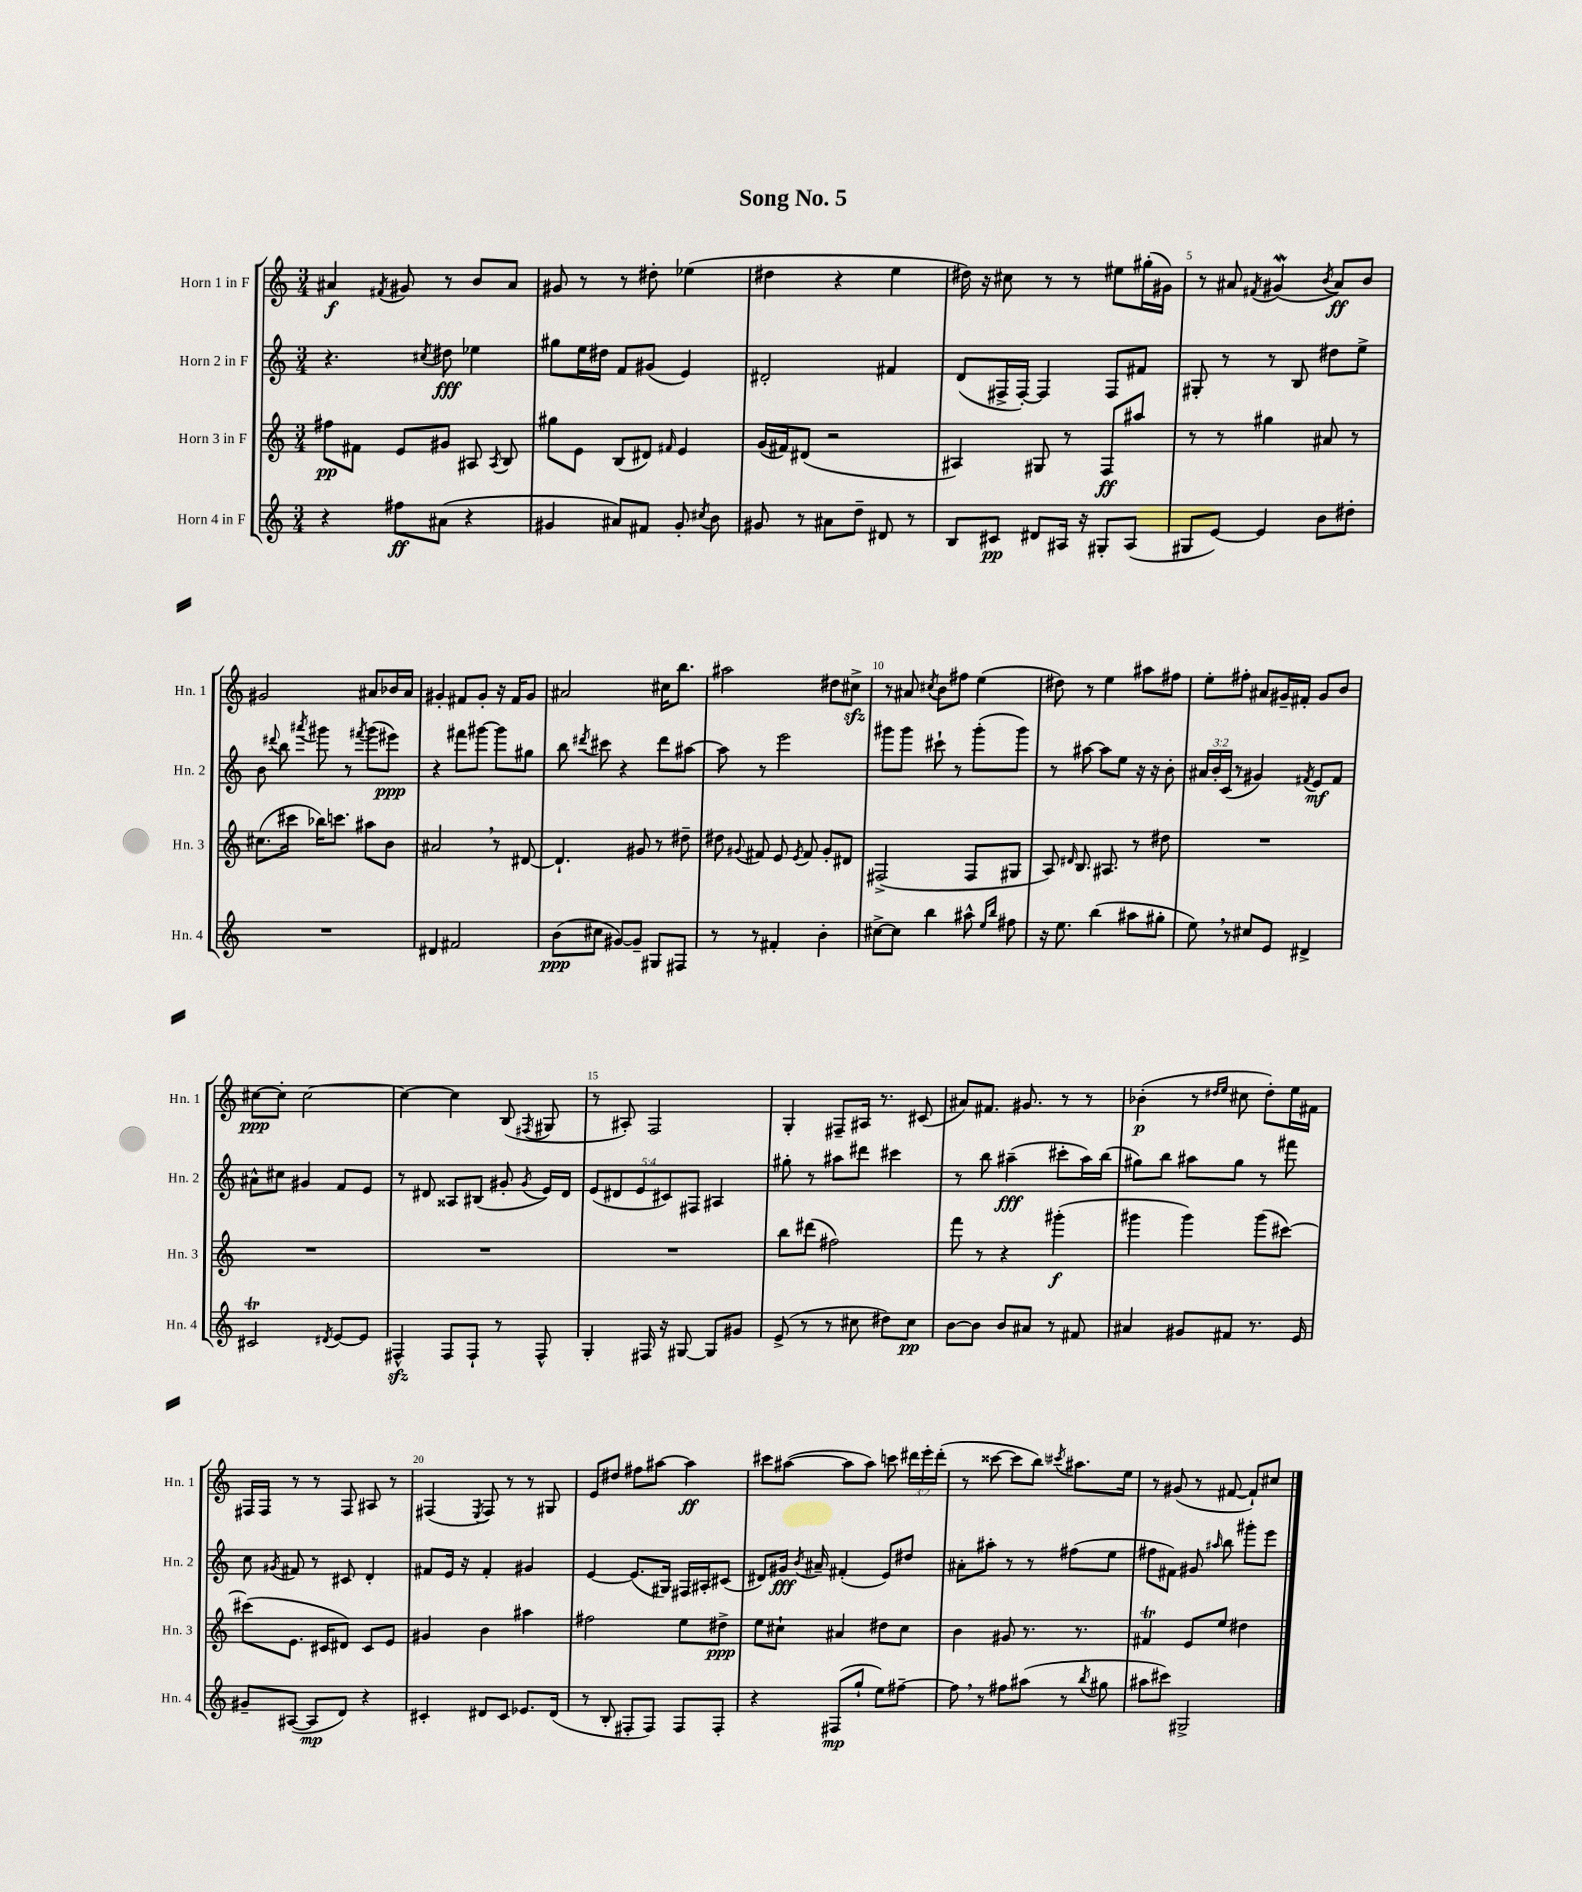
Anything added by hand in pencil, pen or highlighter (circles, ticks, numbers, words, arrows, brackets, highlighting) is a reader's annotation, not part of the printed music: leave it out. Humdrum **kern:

**kern	**dynam	**kern	**dynam	**kern	**dynam	**kern	**dynam
*part4	*part4	*part3	*part3	*part2	*part2	*part1	*part1
*staff4	*staff4	*staff3	*staff3	*staff2	*staff2	*staff1	*staff1
*I"Horn 4 in F	*	*I"Horn 3 in F	*	*I"Horn 2 in F	*	*I"Horn 1 in F	*
*I'Hn. 4	*	*I'Hn. 3	*	*I'Hn. 2	*	*I'Hn. 1	*
*clefG2	*	*clefG2	*	*clefG2	*	*clefG2	*
*k[]	*	*k[]	*	*k[]	*	*k[]	*
*M3/4	*	*M3/4	*	*M3/4	*	*M3/4	*
=1	=1	=1	=1	=1	=1	=1	=1
4r	.	8ff#X\L	pp	4.r	.	4a#X/	f
.	.	8f#X\J	.	.	.	.	.
.	.	.	.	.	.	8qf#X/	.
8ff#X\L	ff	8e/L	.	.	.	8g#X/	.
.	.	.	.	8qcc#X/	.	.	.
(8a#X\J	.	8g#X/J	.	8dd#X\	fff	8r	.
4r	.	8A#X/	.	4ee-X\	.	8b/L	.
.	.	8qA#/	.	.	.	.	.
.	.	8B/	.	.	.	8a#/J	.
=2	=2	=2	=2	=2	=2	=2	=2
4g#X/	.	8gg#X\L	.	8gg#X\L	.	8g#X/	.
.	.	8e\J	.	16ee\L	.	8r	.
.	.	.	.	16dd#X\JJ	.	.	.
8a#X/L)	.	(8B/L	.	8f/L	.	8r	.
8f#X/J	.	8d#X/J)	.	(8g#X/J	.	8dd#X'\	.
.	.	16qqf#X/	.	.	.	.	.
8g#'/	.	4e/	.	4e/)	.	(4ee-X\	.
8qcc#X/	.	.	.	.	.	.	.
8b\	.	.	.	.	.	.	.
=3	=3	=3	=3	=3	=3	=3	=3
8g#X/	.	(16g/LL	.	2d#X'/	.	4dd#X\	.
.	.	16f#X/J)	.	.	.	.	.
8r	.	(8d#X/J	.	.	.	.	.
8a#X\L	.	2r	.	.	.	4r	.
8dd~\J	.	.	.	.	.	.	.
8d#X/	.	.	.	4f#X/	.	4ee\	.
8r	.	.	.	.	.	.	.
=4	=4	=4	=4	=4	=4	=4	=4
8B/L	.	4A#X/)	.	(8d/L	.	16dd#X\)	.
.	.	.	.	.	.	16r	.
8c#X/J	pp	.	.	16F#X^/L	.	8cc#X\	.
.	.	.	.	[16F#'/JJ)	.	.	.
8d#X/L	.	8G#X/	.	4F#/]	.	8r	.
16A#X/Jk	.	8r	.	.	.	8r	.
16r	.	.	.	.	.	.	.
8G#X'/L	.	8F/L	ff	8F#/L	.	8ee#X\L	.
(8A#/J	.	8aa#X/J	.	8f#X/J	.	(16gg#X'\L	.
.	.	.	.	.	.	16g#X\JJ)	.
=5	=5	=5	=5	=5	=5	=5	=5
8G#X/L	.	8r	.	8G#X'/	.	8r	.
[8e/J)	.	8r	.	8r	.	8a#X/	.
.	.	.	.	.	.	8qf#X/	.
4e/]	.	4gg#X\	.	8r	.	(4g#XW/	.
.	.	.	.	8B/	.	.	.
.	.	.	.	.	.	8qb/	.
8b\L	.	8a#X/	.	8dd#X\L	.	8a#/L)	ff
8dd#X'\J	.	8r	.	8ee^\J	.	8b/J	.
!!LO:LB:g=z
=6	=6	=6	=6	=6	=6	=6	=6
2.r	.	(8.cc#X\L	.	8b\	.	2g#X/	.
.	.	.	.	8qqddd#X/	.	.	.
.	.	.	.	8bb\	.	.	.
.	.	16ccc#X\Jk	.	.	.	.	.
.	.	.	.	8qaaa#X/	.	.	.
.	.	16bb-X\KL)	.	8ggg#X\	.	.	.
.	.	8.cccn\J	.	.	.	.	.
.	.	.	.	8r	.	.	.
.	.	.	.	8qfff#X/	.	.	.
.	.	8aa#X\L	.	(8ggg#\L	.	8a#X/L	.
.	.	8b\J	.	8eee#X\J)	ppp	16b-X/L	.
.	.	.	.	.	.	16a#/JJ	.
=7	=7	=7	=7	=7	=7	=7	=7
4d#X/	.	2a#X,/	.	4r	.	4g#X'/	.
2f#X/	.	.	.	8fff#X\L	.	8f#X/L	.
.	.	.	.	[8ggg#X\J	.	8g#'/J	.
.	.	8r	.	8ggg#\L]	.	16r	.
.	.	.	.	.	.	16f#/KL	.
.	.	[8d#X/	.	8gg#X\J	.	8g#/J	.
=8	=8	=8	=8	=8	=8	=8	=8
(8b\L	ppp	4.d#`/]	.	8bb\	.	2a#X/	.
.	.	.	.	8qddd#X/	.	.	.
8cc#X\J	.	.	.	8ccc#X\	.	.	.
[8g#X/L)	.	.	.	4r	.	.	.
8g#~/J]	.	8g#X/	.	.	.	.	.
8G#X/L	.	8r	.	8ddd#\L	.	16cc#X\KL	.
.	.	.	.	.	.	8.bb\J	.
8F#X/J	.	8dd#X~\	.	[8aa#X\J	.	.	.
=9	=9	=9	=9	=9	=9	=9	=9
8r	.	8dd#X\	.	8aa#\]	.	2aa#X\	.
.	.	8qqg#X/	.	.	.	.	.
8r	.	8f#X/	.	8r	.	.	.
4f#X'/	.	8e/	.	2eee\	.	.	.
.	.	8qe/	.	.	.	.	.
.	.	8f#/	.	.	.	.	.
4b'\	.	8g#'/L	.	.	.	8dd#X\L	.
.	.	8d#X/J	.	.	.	8cc#Xzz^\J	.
=10	=10	=10	=10	=10	=10	=10	=10
[8cc#X^\L	.	(2F#X^/	.	8ggg#X\L	.	8r	.
8cc#\J]	.	.	.	8ggg#\J	.	8a#X/	.
.	.	.	.	.	.	8qcc#X/	.
4bb\	.	.	.	8ccc#X`\	.	8b\L	.
.	.	.	.	8r	.	8ff#X\J	.
8aa#X^^\	.	8F#/L	.	(8ggg#'\L	.	(4ee\	.
16qqee/LL	.	.	.	.	.	.	.
16qqbb/JJ	.	.	.	.	.	.	.
8ff#X\	.	8G#X/J	.	8ggg#\J)	.	.	.
=11	=11	=11	=11	=11	=11	=11	=11
16r	.	8A/)	.	8r	.	8dd#X\)	.
8.ee\	.	.	.	.	.	.	.
.	.	16qqd#X/	.	.	.	.	.
.	.	8.B/	.	[8aa#X\	.	8r	.
(4bb\	.	.	.	8aa#\L]	.	4ee\	.
.	.	8.A#X/	.	.	.	.	.
.	.	.	.	8ee\J	.	.	.
8aa#X\L	.	8r	.	16r	.	8aa#X\L	.
.	.	.	.	16r	.	.	.
8gg#X'\J	.	8dd#X\	.	8b'\	.	8ff#X\J	.
=12	=12	=12	=12	=12	=12	=12	=12
8ee,\)	.	2.r	.	24a#X/LL	.	8ee'\L	.
.	.	.	.	24b'/	.	.	.
.	.	.	.	(24c/JJ	.	.	.
8r	.	.	.	8r	.	8ff#X'\J	.
8cc#X/L	.	.	.	4g#X/)	.	8a#X/L	.
8e/J	.	.	.	.	.	16g#X~/L	.
.	.	.	.	.	.	16f#X'/JJ	.
.	.	.	.	8qf#X/	.	.	.
4d#X^/	.	.	.	8e/L	mf	8g#/L	.
.	.	.	.	8f#/J	.	8b/J	.
!!LO:LB:g=z
=13	=13	=13	=13	=13	=13	=13	=13
2c#Xt/	.	2.r	.	8a#X^^\L	.	[8cc#X\L	ppp
.	.	.	.	8cc#X\J	.	8cc#'\J]	.
.	.	.	.	4g#X/	.	[2cc#\	.
8qd#X/	.	.	.	.	.	.	.
[8e/L	.	.	.	8f/L	.	.	.
8e/J]	.	.	.	8e/J	.	.	.
=14	=14	=14	=14	=14	=14	=14	=14
4F#Xzz^^/	.	2.r	.	8r	.	4cc#\_	.
.	.	.	.	8d#X/	.	.	.
8F#/L	.	.	.	8A##X/L	.	4cc#\]	.
8F#`/J	.	.	.	(8B#X/J	.	.	.
8r	.	.	.	8g#X'/	.	(8B/	.
.	.	.	.	8qg#/	.	8qF#X/	.
8F#^^/	.	.	.	16e/LL)	.	8G#X/	.
.	.	.	.	16d#/JJ	.	.	.
=15	=15	=15	=15	=15	=15	=15	=15
4G'/	.	2.r	.	(10e/L	.	8r	.
.	.	.	.	10d#X/	.	.	.
.	.	.	.	.	.	8A#X'/)	.
.	.	.	.	10e/	.	.	.
16F#X/	.	.	.	.	.	2F/	.
.	.	.	.	10c#X/)	.	.	.
16r	.	.	.	.	.	.	.
[8G#X/	.	.	.	.	.	.	.
.	.	.	.	10F#X/J	.	.	.
8G#/L]	.	.	.	4A#X/	.	.	.
8g#X/J	.	.	.	.	.	.	.
=16	=16	=16	=16	=16	=16	=16	=16
(8e^/	.	8bb\L	.	8gg#X'\	.	4G'/	.
8r	.	(8ddd#X\J	.	8r	.	.	.
8r	.	2ff#X\)	.	8aa#X\L	.	8F#X~/L	.
8cc#X\	.	.	.	8ddd#X\J	.	16A#X/Jk	.
.	.	.	.	.	.	8.r	.
8dd#X\L)	.	.	.	4ccc#X\	.	.	.
8cc#\J	pp	.	.	.	.	(8c#X/	.
=17	=17	=17	=17	=17	=17	=17	=17
[8b\L	.	8fff\	.	8r	.	8a#X/L)	.
8b\J]	.	8r	.	8bb\	.	8.f#X/J	.
8b/L	.	4r	.	(4aa#X~\	fff	.	.
.	.	.	.	.	.	8.g#X/	.
8a#X/J	.	.	.	.	.	.	.
8r	.	(4ggg#X'\	f	8ccc#X'\L	.	8r	.
8f#X/	.	.	.	16aa#\L)	.	8r	.
.	.	.	.	(16bb\JJ	.	.	.
=18	=18	=18	=18	=18	=18	=18	=18
4a#X/	.	4ggg#X\	.	8gg#X\L)	.	(4b-X'\	p
.	.	.	.	8bb\J	.	.	.
8g#X/L	.	4ggg#\)	.	8aa#X\L	.	8r	.
.	.	.	.	.	.	16qqdd#X/LL	.
.	.	.	.	.	.	16qqee/JJ	.
8f#X/J	.	.	.	8gg#\J	.	8cc#X\	.
8.r	.	(8ggg#\L	.	8r	.	8dd#'\L)	.
.	.	[8ccc#X\J)	.	8fff#X\	.	16ee\L	.
16e/	.	.	.	.	.	16f#X\JJ	.
!!LO:LB:g=z
=19	=19	=19	=19	=19	=19	=19	=19
8g#X~/L	.	(8ccc#X\L]	.	8cc\	.	16F#X/LL	.
.	.	.	.	.	.	16F#/JJ	.
.	.	.	.	8qg#X/	.	.	.
([8A#X/J	.	8.e\J	.	8f#X/	.	8r	.
8A#/L]	mp	.	.	8r	.	8r	.
.	.	16c#X/KL	.	.	.	.	.
8d/J)	.	8d#X/J)	.	8c#X/	.	8F#/	.
4r	.	8c#/L	.	4d'/	.	8A#X/	.
.	.	8e/J	.	.	.	8r	.
=20	=20	=20	=20	=20	=20	=20	=20
4c#X'/	.	4g#X/	.	8f#X/L	.	(4F#X/	.
.	.	.	.	16e/Jk	.	.	.
.	.	.	.	16r	.	.	.
.	.	.	.	.	.	8qE/	.
8d#X/L	.	4b\	.	4f#'/	.	8F#/)	.
8c#/J	.	.	.	.	.	8r	.
8.e-X/L	.	4aa#X\	.	4g#X/	.	8r	.
.	.	.	.	.	.	8G#X/	.
(16d#/Jk	.	.	.	.	.	.	.
=21	=21	=21	=21	=21	=21	=21	=21
8r	.	2ff#X\	.	[4e/	.	8e/L	.
8B'/	.	.	.	.	.	8dd#X/J	.
8F#X'/L	.	.	.	(8.e/L]	.	8ff#X\L	.
8F#/J)	.	.	.	.	.	[8aa#X\J	.
.	.	.	.	16G#X/Jk)	.	.	.
8F#/L	.	8ee\L	.	16F#X/LL	.	4aa#\]	ff
.	.	.	.	16A#X'/J	.	.	.
8F#'/J	.	8dd#X^\J	ppp	(8c#X/J	.	.	.
=22	=22	=22	=22	=22	=22	=22	=22
4r	.	8ee\L	.	8d#X/L)	.	8ccc#X\L	.
.	.	8cc#X`\J	.	16g#X/Jk	fff	([8aa#X\J	.
.	.	.	.	8qb/	.	.	.
.	.	.	.	16a#X~/	.	.	.
(8F#X/L	mp	4a#X/	.	(4f#X'/	.	8aa#\L]	.
8gg`/J	.	.	.	.	.	8aa#\J)	.
8ee\L)	.	8dd#X\L	.	8e/L)	.	8cccn\	.
[8ff#X~\J	.	8cc#\J	.	8dd#X/J	.	24ddd#X\LL	.
.	.	.	.	.	.	24eee'\	.
.	.	.	.	.	.	(24ddd#'\JJ	.
=23	=23	=23	=23	=23	=23	=23	=23
8ff#,\]	.	4b\	.	8a#X'\L	.	8r	.
8r	.	.	.	8aa#X'\J	.	[8ccc##X\	.
8ff#X\L	.	8g#X/	.	8r	.	8ccc##\L]	.
(8aa#X\J	.	8.r	.	8r	.	8bb\J)	.
.	.	.	.	.	.	8qccc#X/	.
8r	.	.	.	(8ff#X\L	.	8.aa#X\L	.
.	.	8.r	.	.	.	.	.
8qbb/	.	.	.	.	.	.	.
8gg#X\	.	.	.	8ee\J	.	.	.
.	.	.	.	.	.	16ee\Jk	.
=24	=24	=24	=24	=24	=24	=24	=24
8aa#X\L	.	4f#Xt/	.	8ff#X\L	.	8r	.
8ccc#X\J)	.	.	.	8f#X\J)	.	(8g#X/	.
2G#X^/	.	8e/L	.	8g#X/	.	8r	.
.	.	.	.	16qqaa#X/	.	.	.
.	.	8ee/J	.	8bb\	.	[8f#X/	.
.	.	4dd#X\	.	8ggg#X'\L	.	8f#`/L])	.
.	.	.	.	8eee\J	.	8cc#X/J	.
==	==	==	==	==	==	==	==
*-	*-	*-	*-	*-	*-	*-	*-
